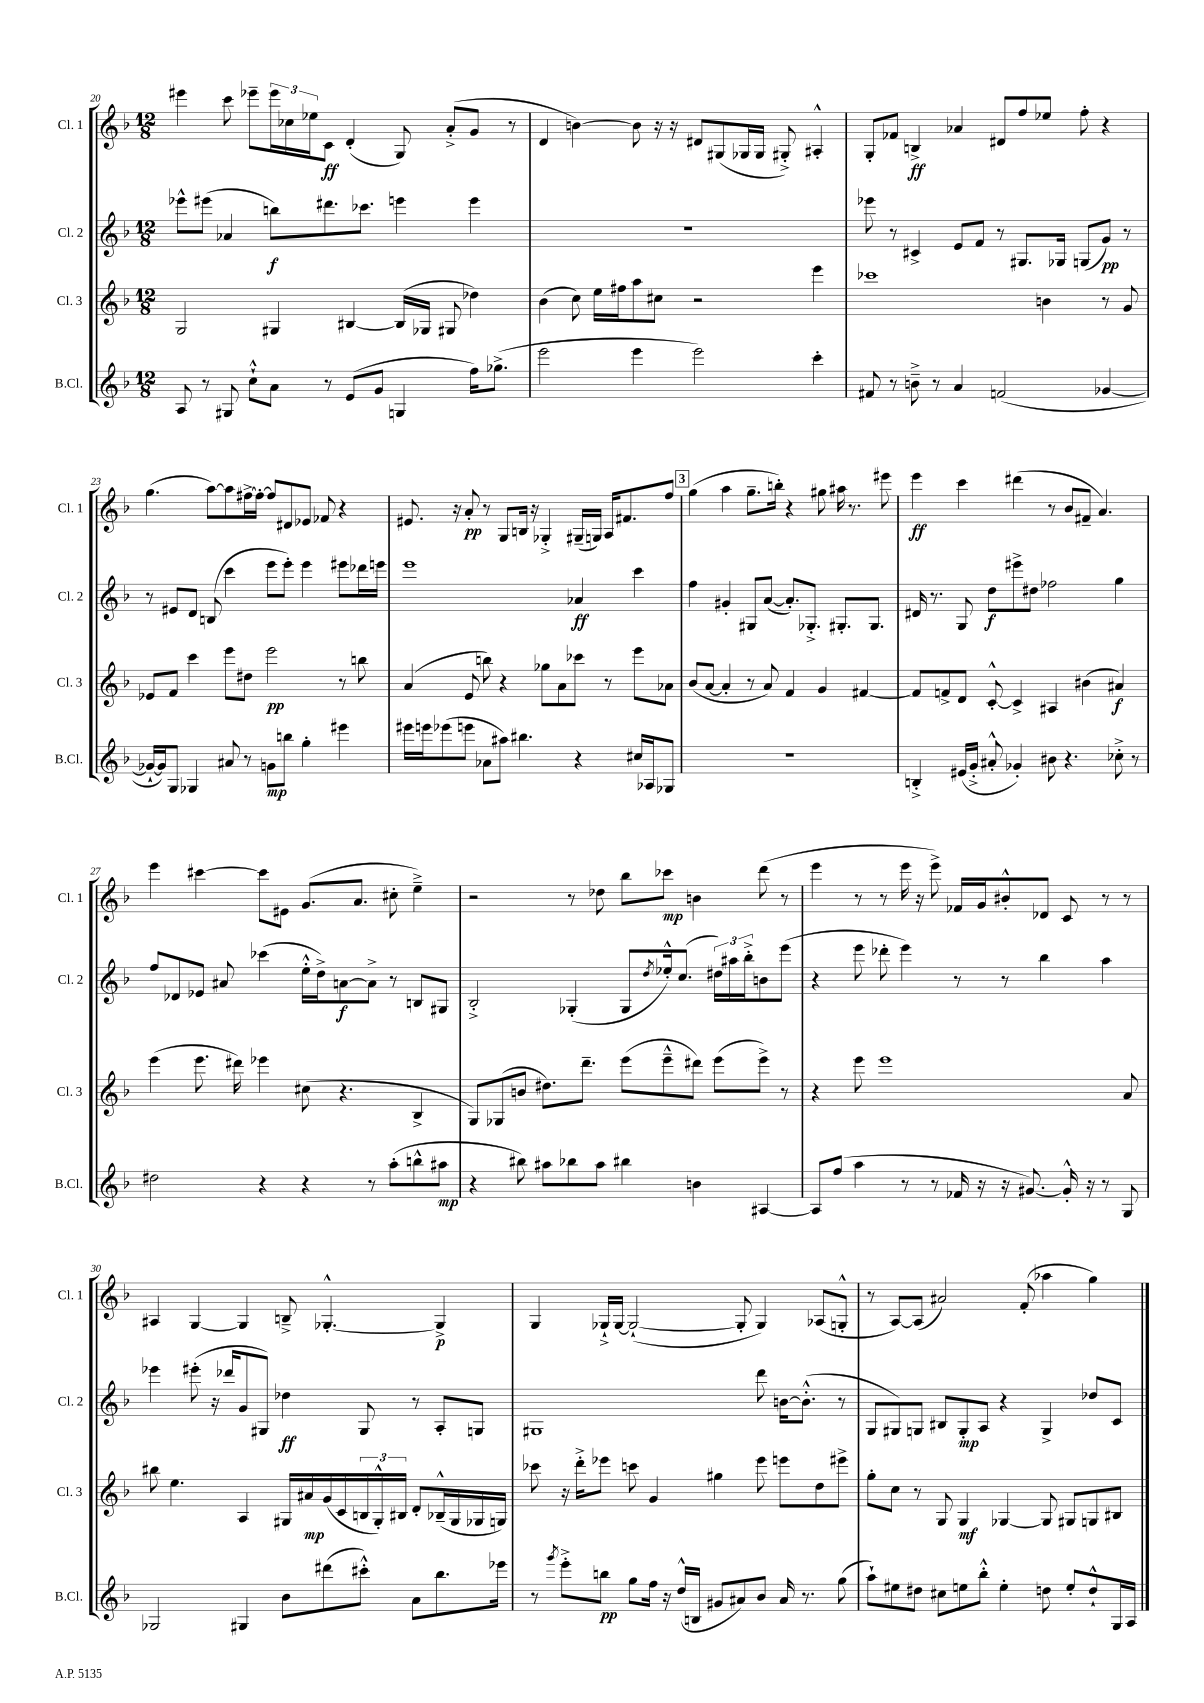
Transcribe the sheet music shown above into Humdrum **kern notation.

**kern	**kern	**kern	**kern
*staff4	*staff3	*staff2	*staff1
*clefG2	*clefG2	*clefG2	*clefG2
*k[b-]	*k[b-]	*k[b-]	*k[b-]
*M12/8	*M12/8	*M12/8	*M12/8
8A/	2G/	8eee-^^\L	4eee#\
8r	.	(8eee#\J	.
8G#/	.	4a-/	8ccc\
8cc`^^\L	.	.	8eee-~\L
8a\J	4G#/	8bb\L)	24eee-\L
.	.	.	24cc-\
.	.	.	24ee-\J
8r	.	8.ddd#\	8c\J
(8e/L	[4B#/	.	(4d'/
.	.	8.ccc-\J	.
8g/J	.	.	.
4G/	(16B#/]LL	4eee\	8G/)
.	16G-/JJ	.	.
.	8G#/	.	(8a'^/L
16ff\LK)	4dd-\)	4eee\	8g/J
(8.gg-^\J	.	.	.
.	.	.	8r
=	=	=	=
2eee\	(4b-\	1.r	4d/
.	8cc\)	.	[4b\)
.	16ee\LL	.	.
.	16ff#\J	.	.
4eee\	8aa\	.	8b\]
.	8cc#\J	.	16r
.	.	.	16r
2eee\)	2r	.	8d#/L
.	.	.	(8G#/
.	.	.	16G-/L
.	.	.	16G-/JJ
.	.	.	8G#'^/)
4ccc'\	4eee\	.	4A#'^^/
=	=	=	=
8f#/	1ccc-	8eee-\	8G'/L
8r	.	8r	8f-/J
8b~^\	.	4c#^/	4B^/
8r	.	.	.
4a/	.	8e/L	4a-/
.	.	8f/J	.
(2f/	.	8r	8d#/L
.	.	8.G#/L	8ff/
.	4b\	.	8ee-/J
.	.	16G-/Jk	.
.	.	(8G/L	8ff'\
[4g-/	8r	8g/J)	4r
.	8g/	8r	.
=	=	=	=
16g-`/_LL	8e-/L	8r	(4.gg\
16g-/]J)	.	.	.
8G/J	8f/J	8e#/L	.
4G-/	4ccc\	8d/J	.
.	.	(8B/	[8aa\L)
8a#/	8eee\L	4ccc\	8aa\]
8r	8dd#\J	.	[16ff#^\L
.	.	.	16ff#'\_JJ
8g\L	2eee\	8eee\L	8ff#/]L
8bb\J	.	8eee'\J)	8d#/
4gg'\	.	4eee\	8e-/J
.	.	.	8f-/
4eee#\	8r	8eee#\L	4r
.	8bb\	16ddd-\L	.
.	.	16eee\JJ	.
=	=	=	=
16eee#\LL	(4a/	1eee	8.e#/
16eee\J	.	.	.
(8eee-\	.	.	.
.	.	.	16r
8eee\J	8e/	.	8a'/
8a-\L	8bb\)	.	8r
8aa#\J)	4r	.	8G/L
4.bb#\	.	.	16B/Jk
.	.	.	16r
.	8gg-\L	.	4G-'^/
.	8a\	.	.
4r	8ccc-\J	4a-/	(16G#~/LL
.	.	.	16G/JJ)
.	8r	.	16A/LK
.	.	.	8.f#/
16cc#/LL	8eee\L	4ccc\	.
16A-/J	.	.	.
8G-/J	8a-\J	.	8ff/J
=	=	=	=
1.r	(8b-/L	4ff\	(4gg\
.	[8a/J	.	.
.	4a'/]	4g#'/	4aa\
.	8r	8G#/L	8.gg~\L
.	8a/)	([8a/J	.
.	.	.	16bb'\Jk)
.	4f/	8.a'/]L)	4r
.	.	8.G-'^/J	.
.	4g/	.	8gg#\
.	.	8.G#'/L	16aa#\
.	.	.	8.r
.	[4f#/	.	.
.	.	8.G#/J	.
.	.	.	8eee#\
=	=	=	=
4B'^/	8f#/]L	16d#/	4eee\
.	.	8.r	.
.	8f^/	.	.
(16e#/LL	8d/J	8G/	4ccc\
16g'^/JJ	.	.	.
8a#'^^/	[8c'^^/	8dd\L	.
4g-'/)	4c^/]	8eee#^\	(4ddd#\
.	.	8dd#\J	.
8b#\	4A#/	2ff-\	8r
4.r	.	.	8b-/L
.	(4b#\	.	8f#~/J
.	.	.	4.a/)
8cc-'^\	4a#/)	4gg\	.
8r	.	.	.
=	=	=	=
2dd#\	(4eee\	8ff/L	4eee\
.	.	8d-/	.
.	8.eee\	8e-/J	[4ccc#\
.	.	8a#/	.
.	16ddd#\)	.	.
4r	4eee-\	(4ccc-\	8ccc#\]L
.	.	.	8e#\J
4r	(8cc#\	16ee'^^\LL	(8.g/L
.	.	16dd^\J)	.
.	4.r	[8a\	.
.	.	.	8.a/J
8r	.	8a^\]J	.
(8aa'\L	.	8r	8cc#'\
8bb^^\	4B-^/	8B/L	4ee~^\)
8aa#\J	.	8G#/J	.
=	=	=	=
4r	8G/L)	2B-'^/	2r
.	(8G-/	.	.
8bb#\)	8b/J	.	.
8aa#\L	8.dd#\L)	.	.
8bb-\	.	(4G-'/	8r
.	8.ddd~\J	.	.
8aa#\J	.	.	8dd-\
4bb#\	(8eee\L	8G-/L	8bb-\L
.	.	8qdd/	.
.	8eee~^^\	16ee-'^^/k)	8ccc-\J
.	.	(8.cc/J	.
4b\	8ddd#\J)	.	4b\
.	(8eee\L	24dd#\LL)	.
.	.	24aa#\	.
.	.	24bb-'^\J	.
[4A#/	8eee^\J)	8b\	(8ddd\
.	8r	(8eee\J	8r
=	=	=	=
8A#/]L	4r	4r	4eee\
(8ff/J	.	.	.
4aa\	8eee\	8eee\	8r
.	1eee	8ddd-'\	8r
8r	.	4eee\)	16eee\
.	.	.	16r
8r	.	.	8eee^\)
16f-/	.	8r	16f-/LL
16r	.	.	16g/J
16r	.	8r	8b#'^^/
[8.g#/)	.	.	.
.	.	4bb-\	8d-/J
16g#'^^/]	.	.	8c/
16r	.	.	.
8r	.	4aa\	8r
8G/	8a/	.	8r
=	=	=	=
2G-/	8bb#\	4eee-\	4A#/
.	4.ee\	.	.
.	.	(8eee#'\	[4G/
.	.	16r	.
.	.	16ddd-/LK	.
4G#/	4A/	8g/	4G/]
.	.	8G#/J)	.
8b-\L	16G#/LL	4dd-\	8B~^/
.	16a#/	.	.
(8ddd#\	(16g/	.	[4.G-'^^/
.	16c/	.	.
8ccc#'^^\J)	24B/	8G#/	.
.	24G#'^^/)	.	.
.	24B#/JJ	.	.
8a\L	8d'/L	8r	.
8.bb-\	(16B-~^^/L	8A'/L	4G-^/]
.	16G#/	.	.
.	16G-/	8G/J	.
16eee-\Jk	16G/JJ)	.	.
=	=	=	=
8r	8ccc-\	1G#	4G/
8qggg/	.	.	.
8eee'^\L	16r	.	.
.	16ddd'^\LK	.	.
8bb\J	8eee-\J	.	16G-`^/LL
.	.	.	[16G-/JJ
8gg\L	8ccc\	.	(2G-`/_
16ff\Jk	4g/	.	.
16r	.	.	.
(16dd^^/LL	.	.	.
16B/JJ	.	.	.
8g#/L	4gg#\	.	.
8a#/)	.	.	8G-'/]
8b-/J	8eee-\	8ddd\	4G-/)
16a#/	8eee\L	[16b\LK	.
8.r	.	(8.b'^^\]J	.
.	8dd\	.	(8A-/L
(8gg\	8eee#^\J	8r	8G'^^/J
=	=	=	=
8aa`\L)	8gg'\L	8G/L	8r
8ee#\	8cc\J	8G#/)	[8A/L)
8dd#\J	8r	8G/J	(8A/]J
8cc#\L	8G/	8B#/L	2a#/)
8ee\	4G/	8G'/	.
8bb-'^^\J	.	8A/J	.
4ee'\	[4G-/	4r	.
.	.	.	(8f'/
8dd\	8G-/]	4G^/	4aa-\
8ee'/L	8G#/L	.	.
8dd`^^/	8G/	8dd-/L	4gg\)
16G/L	8B#/J	8c/J	.
16A/JJ	.	.	.
==	==	==	==
*-	*-	*-	*-
